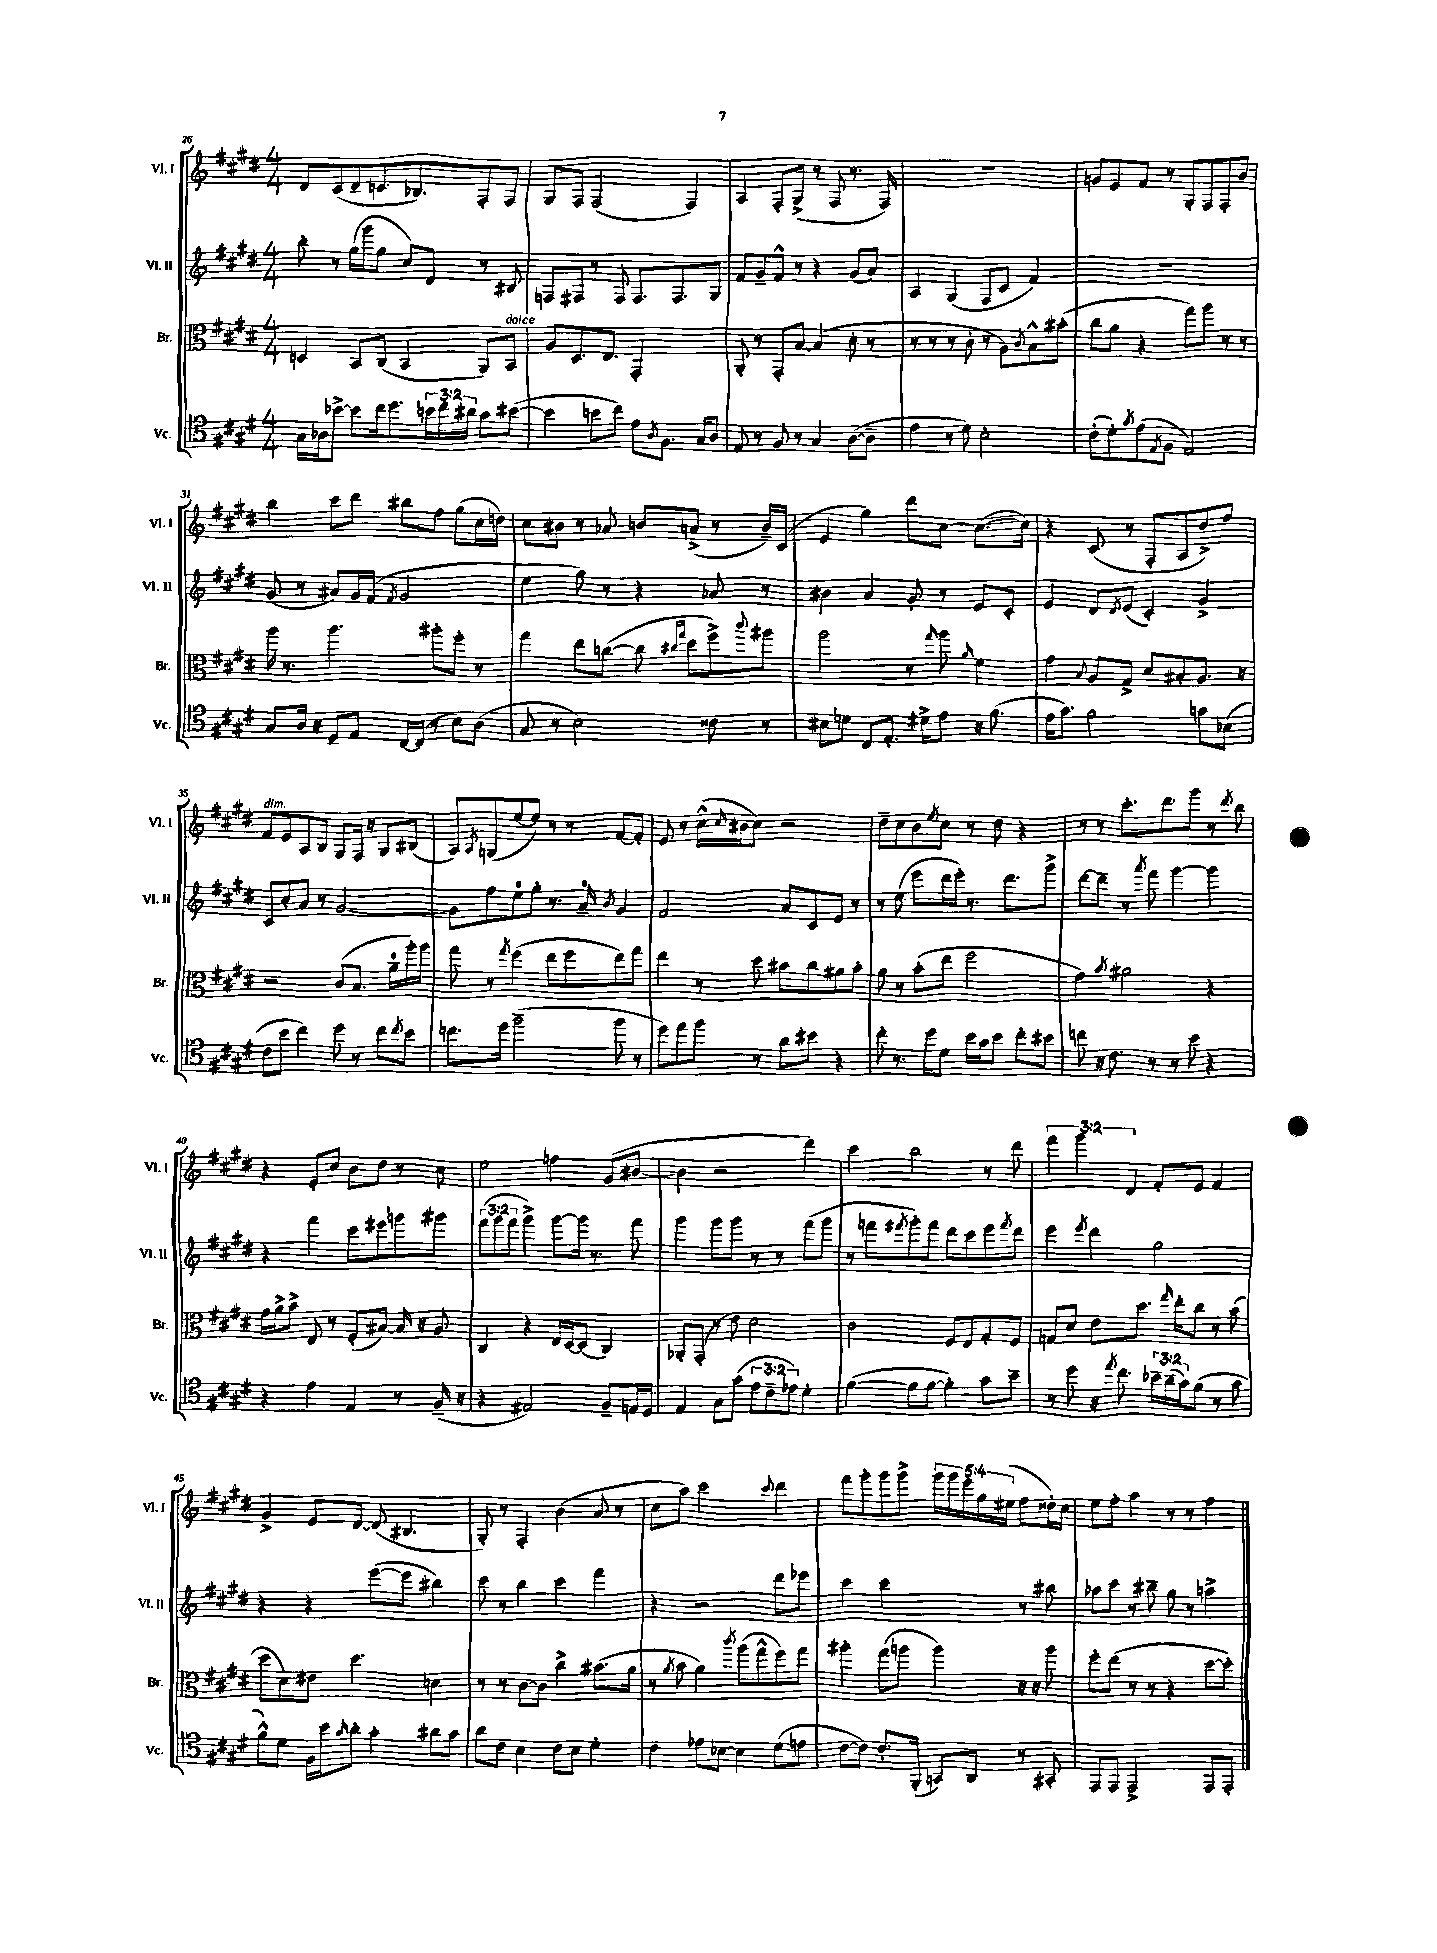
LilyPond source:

<<
\new StaffGroup <<
\new Staff = "s0" \with { instrumentName = "Vl. I" shortInstrumentName = "Vl. I" } {
    \clef treble \key e \major \numericTimeSignature \time 4/4 \override Staff.TupletNumber.text = #tuplet-number::calc-fraction-text
    dis'8 cis'8( dis'8-- c'8. bes8.) fis8-. fis8 |
    gis8 fis8 fis2( fis4) |
    a4 fis8-. gis8->( r8 fis8 r8. fis16) |
    R1 |
    g'8 e'8 fis'8 r8 gis8-. fis8 fis8-. b'8 |
    b''4 cis'''8 dis'''8 bis''8 fis''8 gis''8( cis''16 d''16) |
    cis''8 bis'8 r8 aes'8 b'8 a'8->( r8 b'16--) cis'16( |
    e'4 gis''4) dis'''8 cis''8~ cis''8.~( cis''16) |
    r4 cis'8( r8 fis8-. a8 dis''8->) fis''8 |
    fis'8^\markup { \italic "dim." } e'8 a8 b8 gis8 fis16 r16 gis8 bis8( |
    a8) \acciaccatura { a8 } g8( e''8~ e''8) r8 r8 fis'8~ fis'8-. |
    e'8 r8 cis''16-^( \grace { cis''16 } bis'16 cis''8) r2 |
    dis''8-- cis''8 b'8 \acciaccatura { e''8 } cis''8 r8 dis''8 r4 |
    r8 r8 cis'''8.-. dis'''8. gis'''8 r8 \acciaccatura { dis'''8 } b''8 |
    r4 e'8-. cis''8 b'8 dis''8 r8 cis''8 |
    e''2 f''4 gis'8( bis'8~ |
    bis'4 r2 dis'''4) |
    cis'''4 b''2 r8 dis'''8 |
    \tuplet 3/2 { fis'''4 gis'''4 dis'4 } fis'8-. e'8 fis'4 |
    gis'4-> e'8 dis'8~ dis'8( bis4. |
    gis8-.) r8 fis4-. b'4( a'8 r8 |
    cis''8 a''8) cis'''2 \appoggiatura { cis'''8 } dis'''4 |
    fis'''8 gis'''8-. gis'''8 gis'''8-> \tuplet 5/4 { gis'''16 gis'''16 e'''16-. gis''16 eis''16( } fis''8 disis''16-.) cis''16 |
    e''8 fis''8-. a''4 r8 r8 fis''4 \bar "|." |
}
\new Staff = "s1" \with { instrumentName = "Vl. II" shortInstrumentName = "Vl. II" } {
    \clef treble \key e \major \numericTimeSignature \time 4/4 \override Staff.TupletNumber.text = #tuplet-number::calc-fraction-text
    b''8-. r8 gis''16( gis'''16 gis''8 cis''8) dis'8 r8 bis8 |
    f8 fis8 r8 fis8 fis8. fis8. gis8 |
    fis'8 gis'8-- fis'8-^ r8 r4 gis'8( a'8) |
    a4 gis4( fis8 cis'8 fis'4) |
    R1 |
    gis'8( r8 ais'8) gis'16 fis'16( \acciaccatura { fis'8 } gis'2 |
    e''4 gis''8) r8 r4 aes'8 r8 |
    bis'4 a'4 gis'8-. r8 e'8 cis'8-. |
    e'4 dis'8 \acciaccatura { dis'8 } e'8( cis'4-.) gis'4-> |
    cis'8 cis''8-. a'8 r8 gis'2~ |
    gis'8 fis''8 e''8-0 gis''8-. r8. a'16-0-- \acciaccatura { b'8 } gis'4 |
    fis'2 a'8 cis'8 e'8 r8 |
    r8 e''8( e'''8 dis'''16 e'''16-.) r8. dis'''8. gis'''8-> |
    dis'''8~ dis'''8-- r8 \acciaccatura { a'''8 } fis'''8 gis'''4~ gis'''4 |
    r4 fis'''4 cis'''8 eis'''8 g'''8 gis'''8 |
    \tuplet 3/2 { fis'''8( gis'''8 fis'''8 } gis'''4->) gis'''8~ gis'''16 r8. fis'''8 |
    gis'''4 gis'''8 gis'''8 r8 r8 fis'''8( gis'''8 |
    r8 f'''8 \acciaccatura { fis'''8 } gis'''8-.) fis'''8 dis'''8 cis'''8 e'''8 \acciaccatura { fis'''8 } dis'''8 |
    e'''4 \acciaccatura { e'''8 } dis'''4 gis''2 |
    r4 r4 e'''8~( e'''8 bis''4) |
    cis'''8 r8 b''4 cis'''4 fis'''4 |
    r4 r2 dis'''8 ees'''8 |
    cis'''4 cis'''2 r8 bis''8 |
    aes''8 cis'''8 r8 bis''8-- gis''8 r8 a''4-> \bar "|." |
}
\new Staff = "s2" \with { instrumentName = "Br." shortInstrumentName = "Br." } {
    \clef alto \key e \major \numericTimeSignature \time 4/4
    d4 b,8 cis8( b,4 a,8) b,8^\markup { \italic "dolce" } |
    a8 dis8. e8. gis,2-. |
    a,8-. r8 gis,8-. b8~ b4( dis'8-. r8 |
    r8 r8 r8 cis'8-. r8 a8) \acciaccatura { cis'8 } b8-^ bis'8-.( |
    cis''8 a'8 r4 gis''8) a''8 r8 r8 |
    a''16 r8. a''4. ais''8-. fis''8-. r8 |
    gis''4 e''8 c''8~( c''8 \grace { cis''16 gis''16 } dis''8 fis''8->) \appoggiatura { cis'''8 } ais''8 |
    a''2 r8 \grace { gis''16 } a''8 \grace { a'16 } fis'4 |
    gis'4 \appoggiatura { b8 } a8 gis8-> dis'8 bis8-. a8. r16 |
    r2 cis'8( b8. a'16-0-- a''16-.) a''16 |
    gis''8 r8 \acciaccatura { gis''8 } fis''4( e''8 fis''8 e''8) gis''8 |
    e''4 r8 dis''8 bis'8 cis''8 ais'8 bis'8-. |
    a'8 r8 b'8-.( e''8 fis''2 |
    gis'4) \acciaccatura { b'8 } ais'2 r4 |
    gis'16 a'16-> b'8-> e8 r8 fis8-.( bis8~) bis16 r16 a8 |
    cis4 r4 e16 dis16~ dis8( cis4) |
    aes,8-. gis,8-.( r8 e'8) dis'2 |
    cis'2 fis8 e8 gis8-. fis8 |
    g8 dis'8 e'8 dis''8. \grace { gis''16 } e''16-. cis''8 r8 b'8( |
    dis''8 dis'8) eis'8 dis''4. d'4 |
    r8 r8 cis'8~ cis'8 cis''4-> bis'8.( a'16 |
    r8 \acciaccatura { a'8 } b'8 a'4) \acciaccatura { cis'''8 } a''8( gis''8-^ fis''8) gis''8 |
    ais''4-. gis''8( a''8 a''4) r16 r16 a''8 |
    fis''8-. e''8( r8 r8 r4 dis''8~ dis''8-.) \bar "|." |
}
\new Staff = "s3" \with { instrumentName = "Vc." shortInstrumentName = "Vc." } {
    \clef tenor \key e \major \numericTimeSignature \time 4/4 \override Staff.TupletNumber.text = #tuplet-number::calc-fraction-text
    gis16 aes16 bes'8~-> bes'8 cis''16 dis''8. \tuplet 3/2 { b'16 cis''16 ais'16 } gis'8 bis'8~( |
    bis'4 b'8 cis''8) e'8 \acciaccatura { a8 } fis8. gis16 a8 |
    e8 r8 fis8 r8 gis4 a8~( a8-- |
    e'4 r8 dis'8) b2-. |
    cis'8-.( dis'8-.) \acciaccatura { gis'8 } e'8( \acciaccatura { e8 } fis8 e2) |
    gis8 a16 r16 dis8-- e8 cis16~ cis16( r8 b8) a8( |
    gis8 r8 b2) cisis'8 r8 |
    bis8 d'8 cis8 e8.-. dis'16-> e'8 r16 fis'8.( |
    e'16 gis'8.) fis'2 g'8 bes8( |
    cis'8 b'8 cis''4) dis''8 r8 cis''8 \acciaccatura { cis''8 } b'8 |
    c''8. dis''16 fis''2--( fis''8 r8 |
    dis''8) e''8 fis''8 r8 a'8 bis'8 r4 |
    cis''8-. r8. dis''16 dis'8 b'16 gis'16 b'8 cis''8-. bis'8 |
    c''8 r16 cis'8. r8 r8 b'8 r4 |
    r4 e'4 e4 r8 fis16--( r16 |
    r4 eis2) fis8-- e16 dis16 |
    e4 gis8 gis'8( \tuplet 3/2 { e'8 cis'8-- ees'8) } dis'4-. |
    fis'4~( fis'8 fis'8~ fis'4-.) gis'8 b'8-- |
    r8 dis''8 r16 \acciaccatura { e''8 } cis''8. \tuplet 3/2 { bes'16-- a'16--( gis'16) } fis'8( r8 gis'8 |
    fis'8-^) dis'8 fis16 b'16 \grace { gis'16 } a'8-. gis'4-. ais'8 gis'8 |
    a'8 cis'8 b4 cis'8 b8 dis'4-. |
    cis'4 ees'8 bes8~ bes4 dis'8( e'8 |
    cis'8~ cis'8) cis'8.-. fis,16-.( g,8) a,8 r8 gis,8-. |
    e,8 e,8 e,2-> e,8 e,8-. \bar "|." |
}
>>
>>
\layout { \context { \Score currentBarNumber = #26 } }
